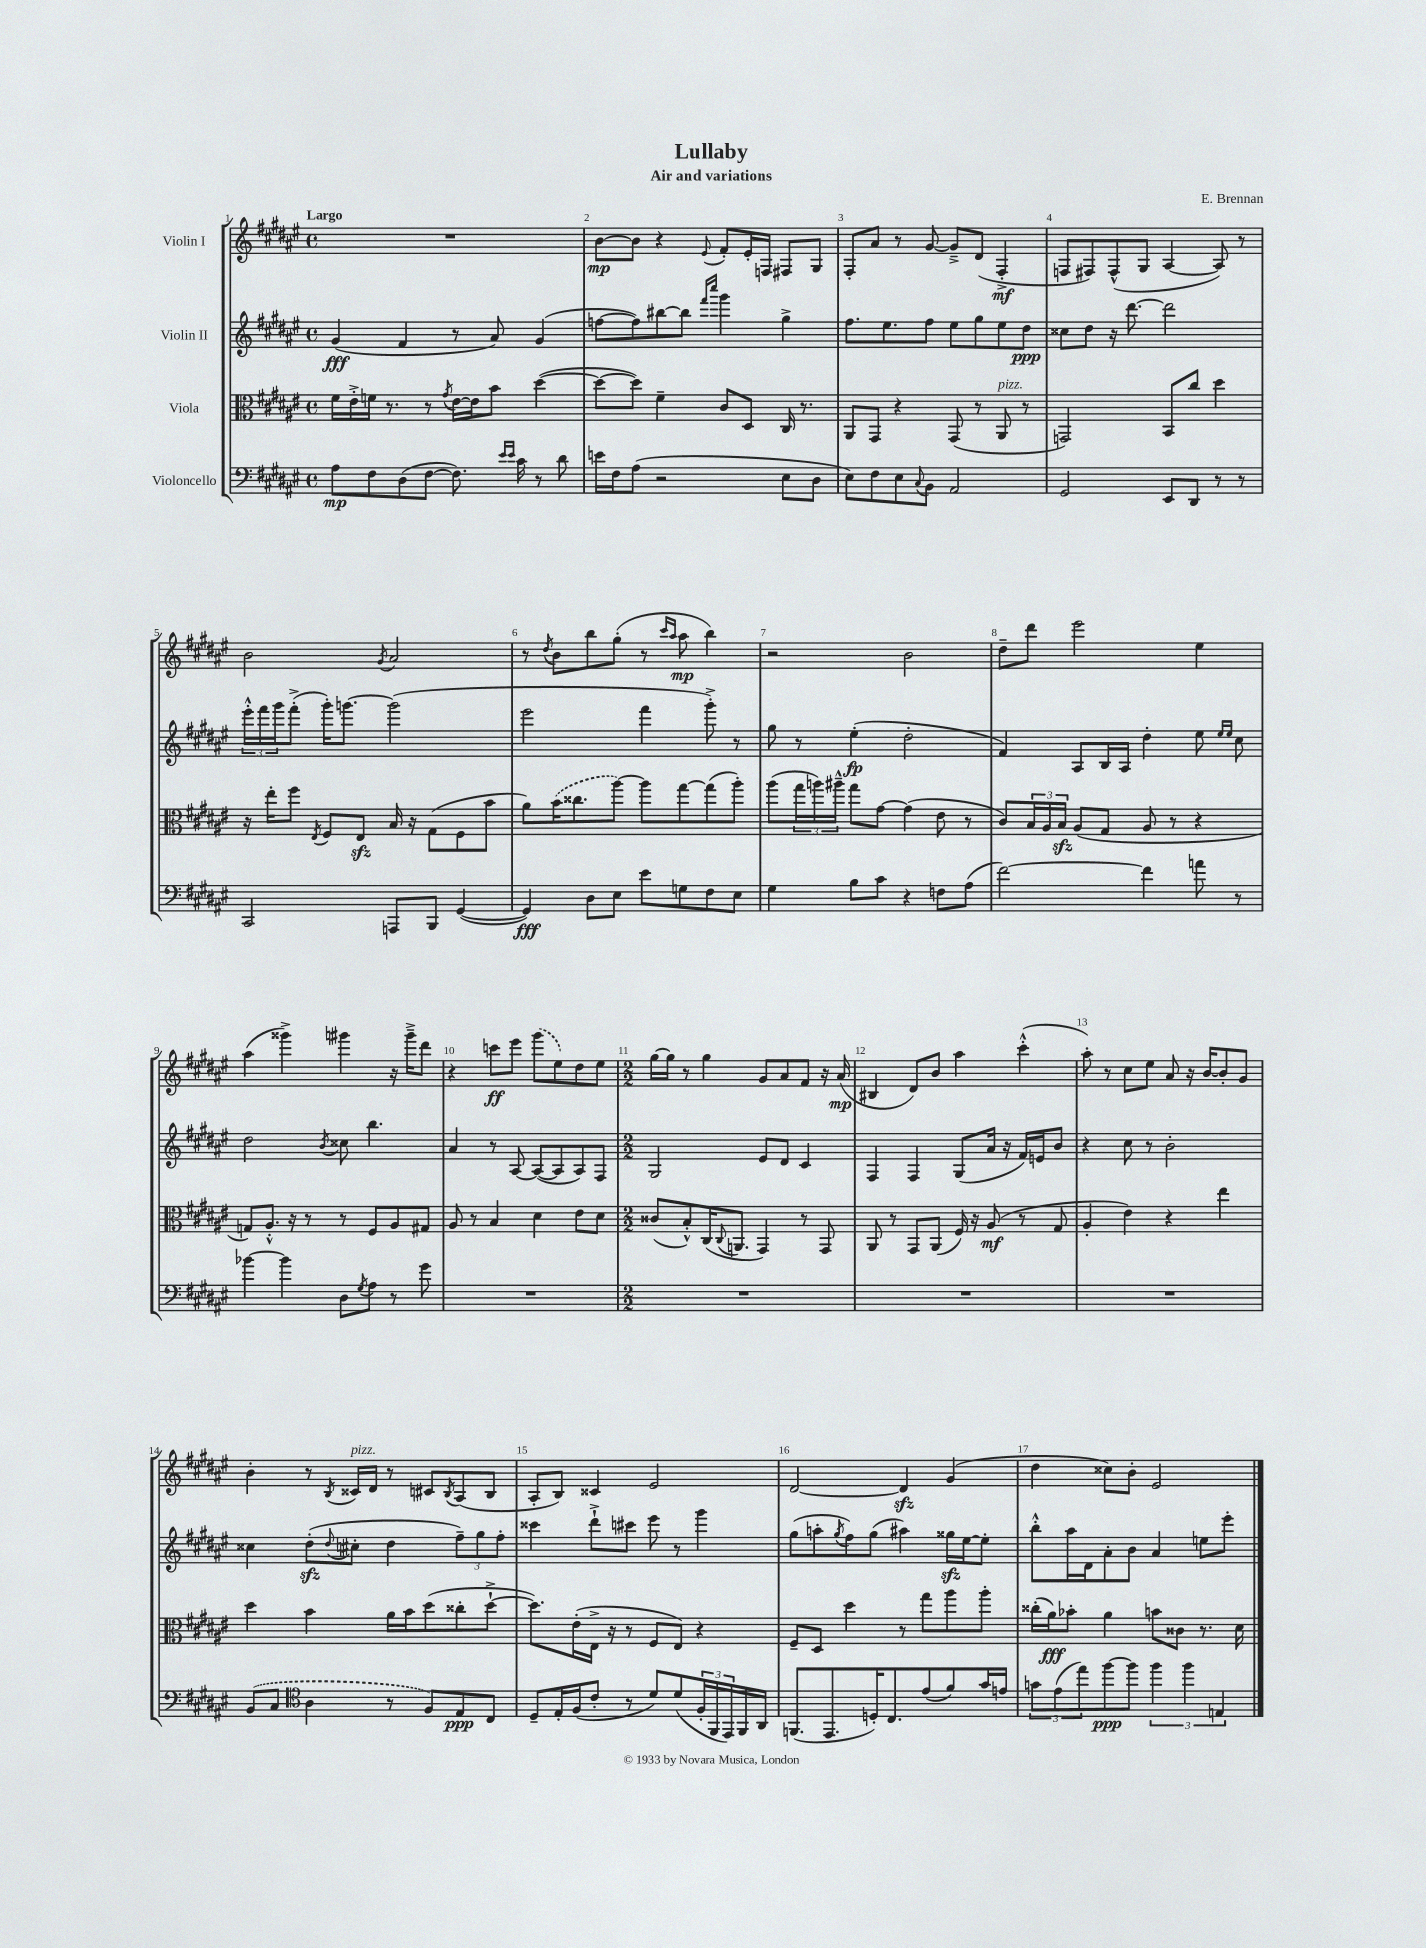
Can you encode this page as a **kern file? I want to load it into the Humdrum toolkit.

**kern	**kern	**kern	**kern
*staff4	*staff3	*staff2	*staff1
*clefF4	*clefC3	*clefG2	*clefG2
*k[f#c#g#d#a#e#]	*k[f#c#g#d#a#e#]	*k[f#c#g#d#a#e#]	*k[f#c#g#d#a#e#]
*M4/4	*M4/4	*M4/4	*M4/4
*met(c)	*met(c)	*met(c)	*met(c)
8A#\L	16f#\LL	(4g#/	1r
.	16e#'^\	.	.
8F#\	16f\JJ	.	.
.	8.r	.	.
(8D#\	.	4f#/	.
[8F#\J	8r	.	.
.	8qg#/	.	.
8.F#\])	[16e#\LL	8r	.
.	16e#\]J	.	.
.	8b\J	8a#/)	.
16qqe#/LL	.	.	.
16qqe#/JJ	.	.	.
16c#\	.	.	.
8r	([4dd#\	(4g#/	.
8d#\	.	.	.
=	=	=	=
16e\LL	8dd#\_L	[8ff\L	[8b\L
16F#\J	.	.	.
(8A#\J	8dd#\]J)	8ff\])	8b\]J
2r	4f#~\	[8bb#\	4r
.	.	8bb#\]J	.
.	.	16qqfff#/LL	.
.	.	16qqcccc#/JJ	8qqe#/
.	8c#/L	4ggg#\	8f#'/L
.	8D#/J	.	16e#'/L
.	.	.	16F/JJ
8E#\L	16C#/	4gg#^\	8F#/L
.	8.r	.	.
8D#\J	.	.	8G#/J
=	=	=	=
8E#\L)	8AA#/L	8.ff#\L	8F#'/L
8F#\	8GG#/J	.	8a#/J
.	.	8.ee#\	.
8E#\	4r	.	8r
8qqC#/	.	.	.
8BB\J	.	8ff#\J	[8g#/
2AA#/	(8GG#/	8ee#\L	8g#~^/]L
.	8r	8gg#\	(8d#/J
.	8AA#/	8ee#\	4F#'^/
.	8r	8dd#\J	.
=	=	=	=
2GG#/	2GG/)	8cc##\L	8F/L
.	.	8dd#\J	8F#/)
.	.	16r	(8F#^^/
.	.	[8.ddd#\	.
.	.	.	8G#/J
8EE#/L	8BB/L	2ddd#\]	[4A#/
8DD#/J	8cc#/J	.	.
8r	4dd#\	.	8A#/])
8r	.	.	8r
=	=	=	=
2CC#/	16r	24eee#'^^\LL	2b\
.	.	24fff#\	.
.	16ee#'\LK	.	.
.	.	24ggg#\J	.
.	8ff#\J	(8fff#'^\J	.
.	8qE#/	.	.
.	8F#/L	16ggg#'\LK)	.
.	.	[8.ggg\J	.
.	8E#/J	.	.
.	.	.	8qg#/
8AAA/L	16B/	(2ggg\]	2a#/
.	16r	.	.
8BBB/J	(8G#\L	.	.
([4GG#/	8F#\	.	.
.	8b\J	.	.
=	=	=	=
4GG#/])	8a#\L)	2eee#\	8r
.	.	.	8qdd#/
.	(16b\K	.	8b\L
.	8.cc##\	.	.
8D#\L	.	.	8bb\
8E#\J	[8aa#\J)	.	(8gg#'\J
8e#\L	8aa#\]L	4fff#\	8r
.	.	.	16qqccc#/LL
.	.	.	16qqaa#/JJ
8G\	[8gg#\	.	8aa#\
8F#\	(8gg#\]	8ggg#'^\)	4bb\)
8E#\J	8aa#'\J)	8r	.
=	=	=	=
4G#\	(8aa#\L	8gg#\	2r
.	24gg#\L	8r	.
.	24aa\)	.	.
.	24aa#~^^\JJ	.	.
8B\L	8gg#\L	(4ee#'\	.
8c#\J	[8g#\J	.	.
4r	(4g#\]	2dd#'\	2b\
8F\L	8e#\	.	.
(8A#\J	8r	.	.
=	=	=	=
[2f#\)	8c#/L)	4f#/)	8dd#~\L
.	24B/L	.	8ddd#\J
.	24A#/	.	.
.	24B/JJ	.	.
.	(8A#/L	8A#/L	2eee#\
.	8G#/J	16B/L	.
.	.	16A#/JJ	.
4f#\]	8A#/	4dd#'\	.
.	8r	.	.
8a\	4r	8ee#\	4ee#\
.	.	16qqee#/LL	.
.	.	16qqee#/JJ	.
8r	.	8cc#\	.
=	=	=	=
[4b-\	8G/L)	2dd#\	(4aa#\
.	8.A#'^^/J	.	.
4b-\]	.	.	4ggg##^\)
.	16r	.	.
.	8r	.	.
.	.	8qb/	.
8D#\L	8r	8cc##\	4ggg#\
8qG#/	.	.	.
8A#\J	8F#/L	4.bb\	.
8r	8A#/	.	16r
.	.	.	16ggg#~^\LK
8g#\	8G#/J	.	8ddd#\J
=	=	=	=
1r	8A#/	4a#/	4r
.	8r	.	.
.	4B/	8r	8ccc\L
.	.	[8A#/	8eee#\J
.	4d#\	(8A#/_L	(8ggg#\L
.	.	8A#/]	8ee#\)
.	8e#\L	8A#/)	8dd#\
.	8d#\J	8F#/J	8ee#\J
=	=	=	=
*M2/2	*M2/2	*M2/2	*M2/2
1r	(8c##/L	2G#/	[16gg#\LL
.	.	.	16gg#\]JJ
.	8B'^^/)	.	8r
.	(16C#/K	.	4gg#\
.	8qqC#/	.	.
.	8.AA/J	.	.
.	4GG#/)	8e#/L	8g#/L
.	.	8d#/J	8a#/
.	8r	4c#/	8f#/J
.	8GG#/	.	16r
.	.	.	(16a#/
=	=	=	=
1r	8AA#/	4F#/	4B#/
.	8r	.	.
.	8GG#/L	4F#/	8d#/L)
.	(8AA#/J	.	8b/J
.	16F#/)	(8G#/L	4aa#\
.	16r	.	.
.	(8A#/	16a#/Jk	.
.	.	16r	.
.	8r	16f#/LL)	(4ccc#'^^\
.	.	16e/J	.
.	8G#/	8b/J	.
=	=	=	=
1r	4A#'/	4r	8aa#'\)
.	.	.	8r
.	4e#\)	8cc#\	8cc#\L
.	.	8r	8ee#\J
.	4r	2b'\	8a#/
.	.	.	16r
.	.	.	[16b/LK
.	4ee#\	.	8b'/]
.	.	.	8g#/J
=	=	=	=
(8BB/L	4dd#\	4cc##\	4b'\
8C#/J	.	.	.
*clefC4	*	*	*
4A#\	4b\	(8dd#'\L	8r
.	.	8qqdd#/	8qB/
.	.	8cc#'\J	16c##/LL
.	.	.	16d#/JJ
8r	16a#\LL	4dd#\	8r
.	16b\J	.	.
8F#/L)	(8dd#\	.	8c#/L
.	.	.	8qB/
8E#/	8cc##'\	12ff#~\L)	(8A#/
.	.	12gg#\	.
8C#/J	[8dd#`^\J	.	8B/J
.	.	12ff#'\J	.
=	=	=	=
8D#~/L	8.dd#\]L)	4ccc##\	8A#'/L
16E#'/L	.	.	8B/J)
(16F#/J	(16e#'\L	.	.
8c#'/J	16E#^\JJ	8ddd#`^\L	4c##/
.	16r	.	.
8r	8r	8ccc#\J	.
8d#/L)	8F#/L	8eee#\	2e#/
(8d#/	8E#/J)	8r	.
24F#'/L	4r	4ggg#\	.
24FF#/	.	.	.
24EE#/)	.	.	.
16FF#/	.	.	.
16AA#/JJ	.	.	.
=	=	=	=
(8.FF/L	8F#~/L	(8gg#\L	[2d#/
.	8D#/J	8aa'\	.
8.EE#/	.	.	.
.	.	8qgg#/	.
.	4dd#\	8ff#\)	.
16D'/K)	.	(8gg#\J	.
8.C#/	.	.	.
.	8r	4aa#\)	4d#/]
(8e#/	8gg#\L	.	.
8f#/)	8aa#\	16gg##\LL	(4g#/
.	.	[16ee#\J	.
16g#/L	8aa#'\J	8ee#'\]J	.
16e/JJ	.	.	.
=	=	=	=
12g\L	(16cc##'\LL	8bb'^^\L	4dd#\
.	16a#\J)	.	.
(12e#\	.	.	.
.	8b-'\J	16aa#\L	.
12ee#\)	.	.	.
.	.	16d#\J	.
[8ff#\	4a#\	8a#'\	8cc##\L)
8ff#\]J	.	8b\J	8b'\J
6ff#\	8b\L	4a#/	2e#/
.	8c##\J	.	.
6ff#\	.	.	.
.	8.r	8ee\L	.
6E/	.	.	.
.	.	8eee#'\J	.
.	16d#\	.	.
==	==	==	==
*-	*-	*-	*-
